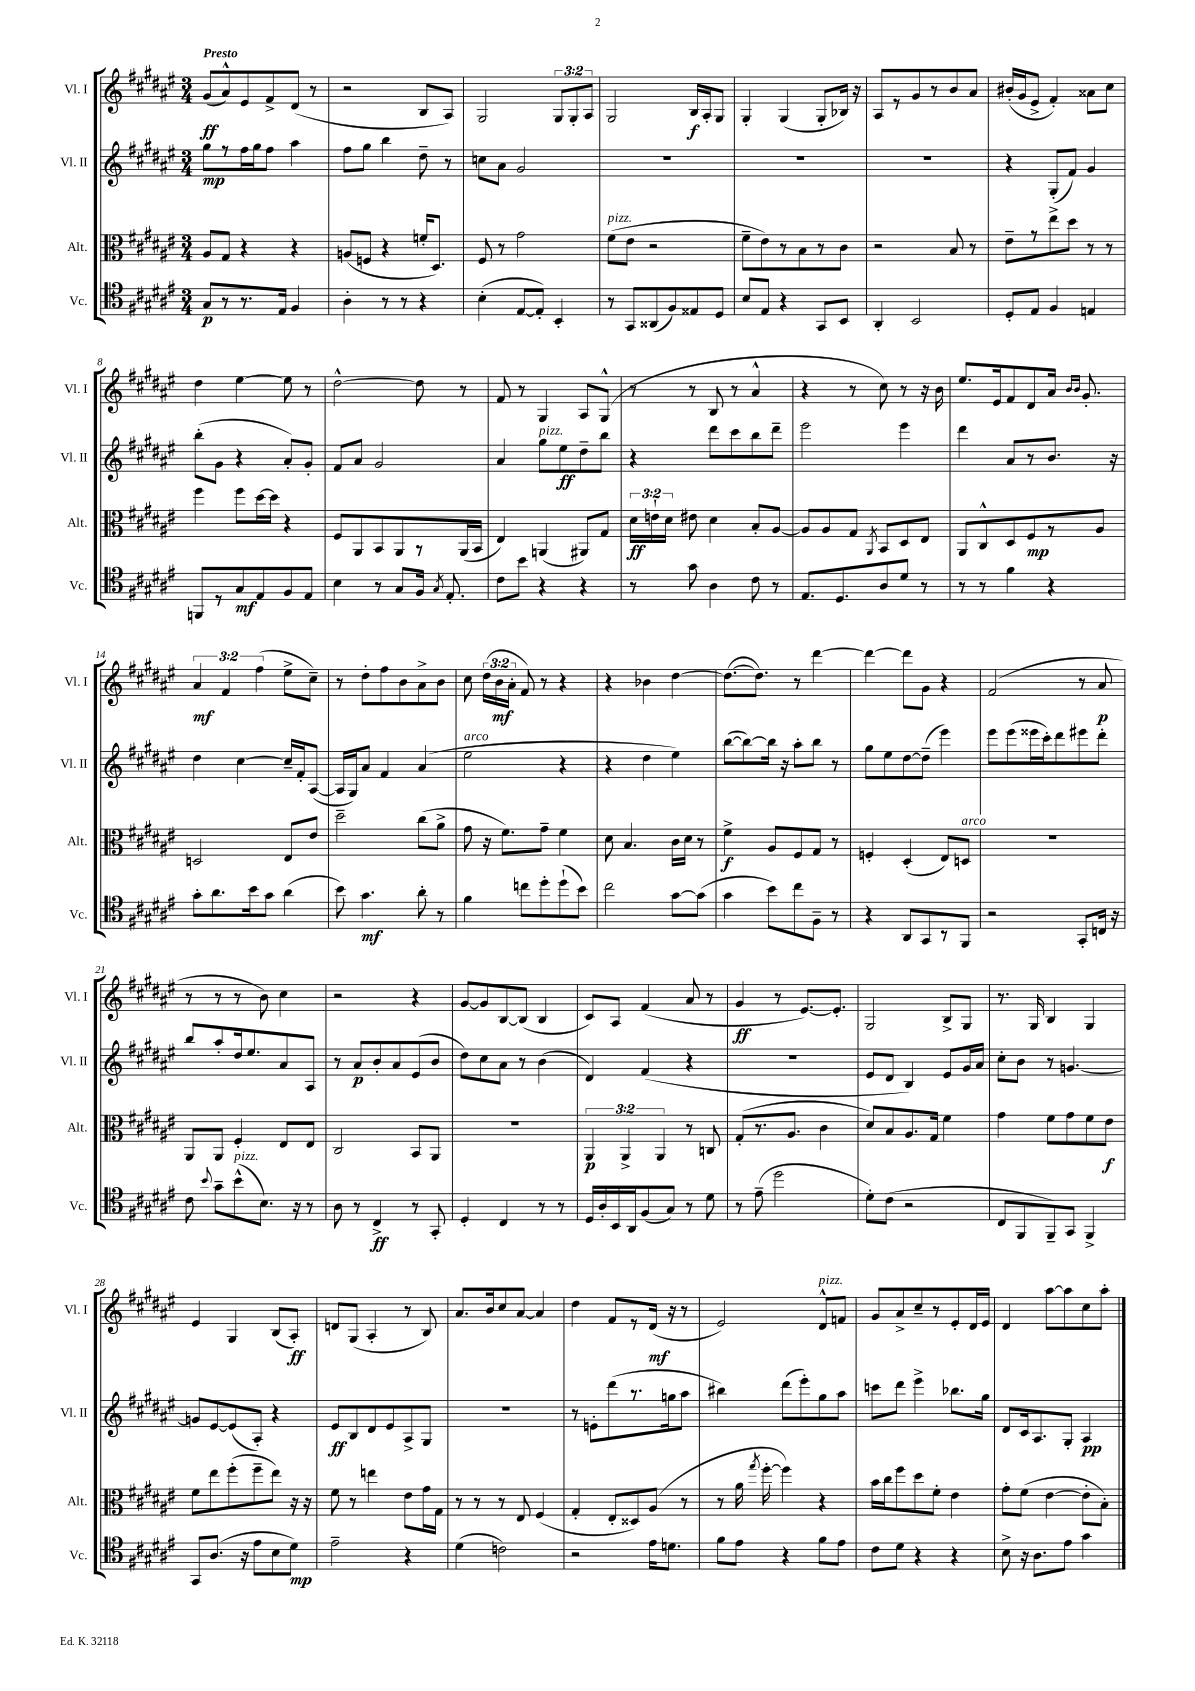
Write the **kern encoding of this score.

**kern	**kern	**kern	**kern
*staff4	*staff3	*staff2	*staff1
*clefC4	*clefC3	*clefG2	*clefG2
*k[f#c#g#d#a#e#]	*k[f#c#g#d#a#e#]	*k[f#c#g#d#a#e#]	*k[f#c#g#d#a#e#]
*M3/4	*M3/4	*M3/4	*M3/4
8G#	8A#	8gg#	(8g#
8r	8G#	8r	8a#^^)
8.r	4r	16ff#	8e#
.	.	16gg#	.
.	.	8ff#	8f#^
16E#	.	.	.
4F#	4r	4aa#	(8d#
.	.	.	8r
=	=	=	=
4A#'	(8A	8ff#	2r
.	8F	8gg#	.
8r	4r	4bb	.
8r	.	.	.
4r	16f'	8dd#~	8B
.	8.D#)	.	.
.	.	8r	8A#)
=	=	=	=
(4B'	8F#	8cc	2G#
.	8r	8a#	.
[8E#	2g#	2g#	.
8E#'])	.	.	.
4BB'	.	.	12G#
.	.	.	12G#'
.	.	.	12A#
=	=	=	=
8r	(8f#	2.r	2G#
8GG#	8e#	.	.
(8AA##	2r	.	.
8F#)	.	.	.
8E##	.	.	16B
.	.	.	16A#'
8D#	.	.	8G#
=	=	=	=
8B	8f#~	2.r	4G#'
8E#	8e#)	.	.
4r	8r	.	(4G#
.	8B	.	.
8GG#	8r	.	8G#'
8BB	8c#	.	16B-)
.	.	.	16r
=	=	=	=
4AA#'	2r	2.r	8A#
.	.	.	8r
2BB	.	.	8g#
.	.	.	8r
.	8B	.	8b
.	8r	.	8a#
=	=	=	=
8D#'	8e#~	4r	(16b#'
.	.	.	16g#
8E#	8r	.	8e#^
4F#	8ee#^	(8G#'	4f#')
.	8dd#	8f#)	.
4E	8r	4g#	8a##
.	8r	.	8cc#
=	=	=	=
8FF	4ff#	(8bb'	4dd#
8r	.	8g#	.
8G#	8ff#	4r	[4ee#
8E#	[16dd#	.	.
.	16dd#]	.	.
8F#	4r	8a#')	8ee#]
8E#	.	8g#'	8r
=	=	=	=
4B	8F#	8f#	[2dd#^^
.	8AA#	8a#	.
8r	8BB	2g#	.
8G#	8AA#	.	.
16F#	8r	.	8dd#]
8qG#	.	.	.
8.E#'	.	.	.
.	(16AA#	.	8r
.	16BB	.	.
=	=	=	=
8c#	4E#)	4a#	8f#
8b	.	.	8r
4r	(4AA	8gg#	4G#
.	.	8ee#	.
4r	8AA#)	8dd#~	8A#
.	8G#	8bb	(8G#^^
=	=	=	=
8r	24d#	4r	8r
.	24e`	.	.
.	24d#	.	.
8g#	8e#	.	8r
4A#	4d#	8ddd#	8B
.	.	8ccc#	8r
8c#	8B'	8bb	4a#^^
8r	[8A#	8ddd#~	.
=	=	=	=
8.E#	8A#]	2eee#	4r
.	8A#	.	.
8.D#	.	.	.
.	8G#	.	8r
.	8qAA#	.	.
8A#	8BB	.	8cc#)
8d#	8D#	4eee#	8r
8r	8E#	.	16r
.	.	.	16b
=	=	=	=
8r	8AA#	4ddd#	8.ee#
8r	8C#^^	.	.
.	.	.	16e#
4f#	8D#	8a#	8f#
.	8F#	8r	8d#
4r	8r	8.b	16a#
.	.	.	16qqb
.	.	.	16qqb
.	.	.	8.g#'
.	8A#	.	.
.	.	16r	.
=	=	=	=
8g#'	2D	4dd#	6a#
8.a#	.	.	.
.	.	.	6f#
.	.	[4cc#	.
16b	.	.	.
.	.	.	(6ff#
8g#	.	.	.
(4a#	8E#	16cc#~]	8ee#^
.	.	16f#'	.
.	8e#	([8A#	8cc#~)
=	=	=	=
8b)	2dd#~	16A#]	8r
.	.	16G#)	.
4.g#	.	8a#	8dd#'
.	.	4f#	8ff#
.	.	.	8b
8a#'	(8cc#	(4a#	8a#^
8r	8a#^	.	8b
=	=	=	=
4f#	8g#	2ee#	8cc#
.	16r	.	(24dd#
.	.	.	24b
.	8.f#)	.	.
.	.	.	24a#'
8cc	.	.	8f#)
8dd#'	8g#~	.	8r
(8dd#`	4f#	4r	4r
8b)	.	.	.
=	=	=	=
2cc#	8d#	4r	4r
.	4.B	.	.
.	.	4dd#	4b-
[8g#	16c#	4ee#)	[4dd#
.	16d#	.	.
(8g#]	8r	.	.
=	=	=	=
4g#	4f#^	([8bb	(8.dd#_
.	.	8bb_)	.
.	.	.	8.dd#])
8b)	8A#	16bb]	.
.	.	16r	.
8cc#	8F#	8aa#'	8r
8F#~	8G#	8bb	[4ddd#
8r	8r	8r	.
=	=	=	=
4r	4F'	8gg#	4ddd#_
.	.	8ee#	.
8AA#	(4D#'	[8dd#	8ddd#]
8GG#	.	(8dd#~]	8g#
8r	8E#)	4eee#)	4r
8FF#	8D	.	.
=	=	=	=
2r	2.r	8eee#	(2f#
.	.	(8eee#	.
.	.	16eee##	.
.	.	16ccc#')	.
.	.	8ddd#	.
8GG#'	.	8eee#	8r
16C	.	8ddd#'	8a#
16r	.	.	.
=	=	=	=
8c#	8AA#	8bb	8r
8qqb	.	.	.
8g#~	8AA#	8aa#'	8r
(8b^^	4F#'	16dd#	8r
.	.	8.ee#	.
8.B)	.	.	8b)
.	8E#	8a#	4cc#
16r	.	.	.
8r	8E#	8A#	.
=	=	=	=
8A#	2C#	8r	2r
8r	.	8a#	.
4C#^	.	8b'	.
.	.	8a#	.
8r	8BB	(8e#	4r
8GG#'	8AA#	8b	.
=	=	=	=
4D#'	2.r	8dd#)	[8g#
.	.	8cc#	8g#]
4C#	.	8a#	[8B
.	.	8r	(8B]
8r	.	(4b	4B
8r	.	.	.
=	=	=	=
16D#	6AA#	4d#)	8c#)
16A#'	.	.	.
16BB	.	.	8A#
.	6AA#^	.	.
16AA#	.	.	.
(8F#	.	(4f#	(4f#
.	6AA#	.	.
8G#)	.	.	.
8r	8r	4r	8a#
8d#	8C	.	8r
=	=	=	=
8r	(8G#'	2.r	4g#
(8e#~	8.r	.	.
2dd#	.	.	8r
.	8.A#	.	.
.	.	.	[8.e#)
.	4c#	.	.
.	.	.	8.e#']
=	=	=	=
8d#')	8d#)	8e#	2G#
(8c#	8B	8d#	.
2r	8.A#	4B)	.
.	16G#	.	.
.	4f#	8e#	8B^
.	.	16g#	8G#
.	.	16a#	.
=	=	=	=
8C#	4g#	8cc#'	8.r
8FF#	.	8b	.
.	.	.	16G#
8FF#~)	8f#	8r	4B
8GG#	8g#	[4.g	.
4FF#^	8f#	.	4G#
.	8e#	.	.
=	=	=	=
8GG#	8f#	8g]	4e#
(8.A#	8ee#	[8e#	.
.	(8ff#'	(8e#]	4G#
16r	.	.	.
8e#	8ff#~	8A#')	.
8B	8ee#)	4r	(8B
8d#)	16r	.	8A#')
.	16r	.	.
=	=	=	=
2e#~	8f#	8e#	8d
.	8r	8B	(8G#
.	4ee	8d#	4A#'
.	.	8e#	.
4r	8e#	8A#^	8r
.	16g#	8G#	8B)
.	16G#	.	.
=	=	=	=
(4d#	8r	2.r	8.a#
.	8r	.	.
.	.	.	16b
2c)	8r	.	8cc#
.	8E#	.	[8a#
.	(4F#	.	4a#]
=	=	=	=
2r	4G#'	8r	4dd#
.	.	8e'	.
.	8E#'	(8ddd#	8f#
.	8D##)	8.r	8r
16e#	(8A#	.	(16d#
8.d	.	16gg	16r
.	8r	8aa#	8r
=	=	=	=
8f#	8r	4bb#)	2e#)
8e#	16a#	.	.
.	8qgg#	.	.
.	[16ff#'	.	.
4r	4ff#])	(8ddd#	.
.	.	8eee#')	.
8f#	4r	8gg#	8d#^^
8e#	.	8aa#	8f
=	=	=	=
8c#	16b	8ccc	8g#
.	16cc#	.	.
8d#	8ff#	8ddd#	8a#^
4r	8dd#	4eee#^	8cc#~
.	8f#'	.	8r
4r	4e#	8.bb-	8e#'
.	.	.	16d#
.	.	16gg#	16e#
=	=	=	=
8B^	8g#'	8d#	4d#
16r	(8f#	16c#	.
8.A#	.	8.A#	.
.	[4e#	.	[8aa#
8e#	.	8G#'	8aa#]
4g#	8e#']	4A#	8cc#
.	8B')	.	8aa#'
==	==	==	==
*-	*-	*-	*-
